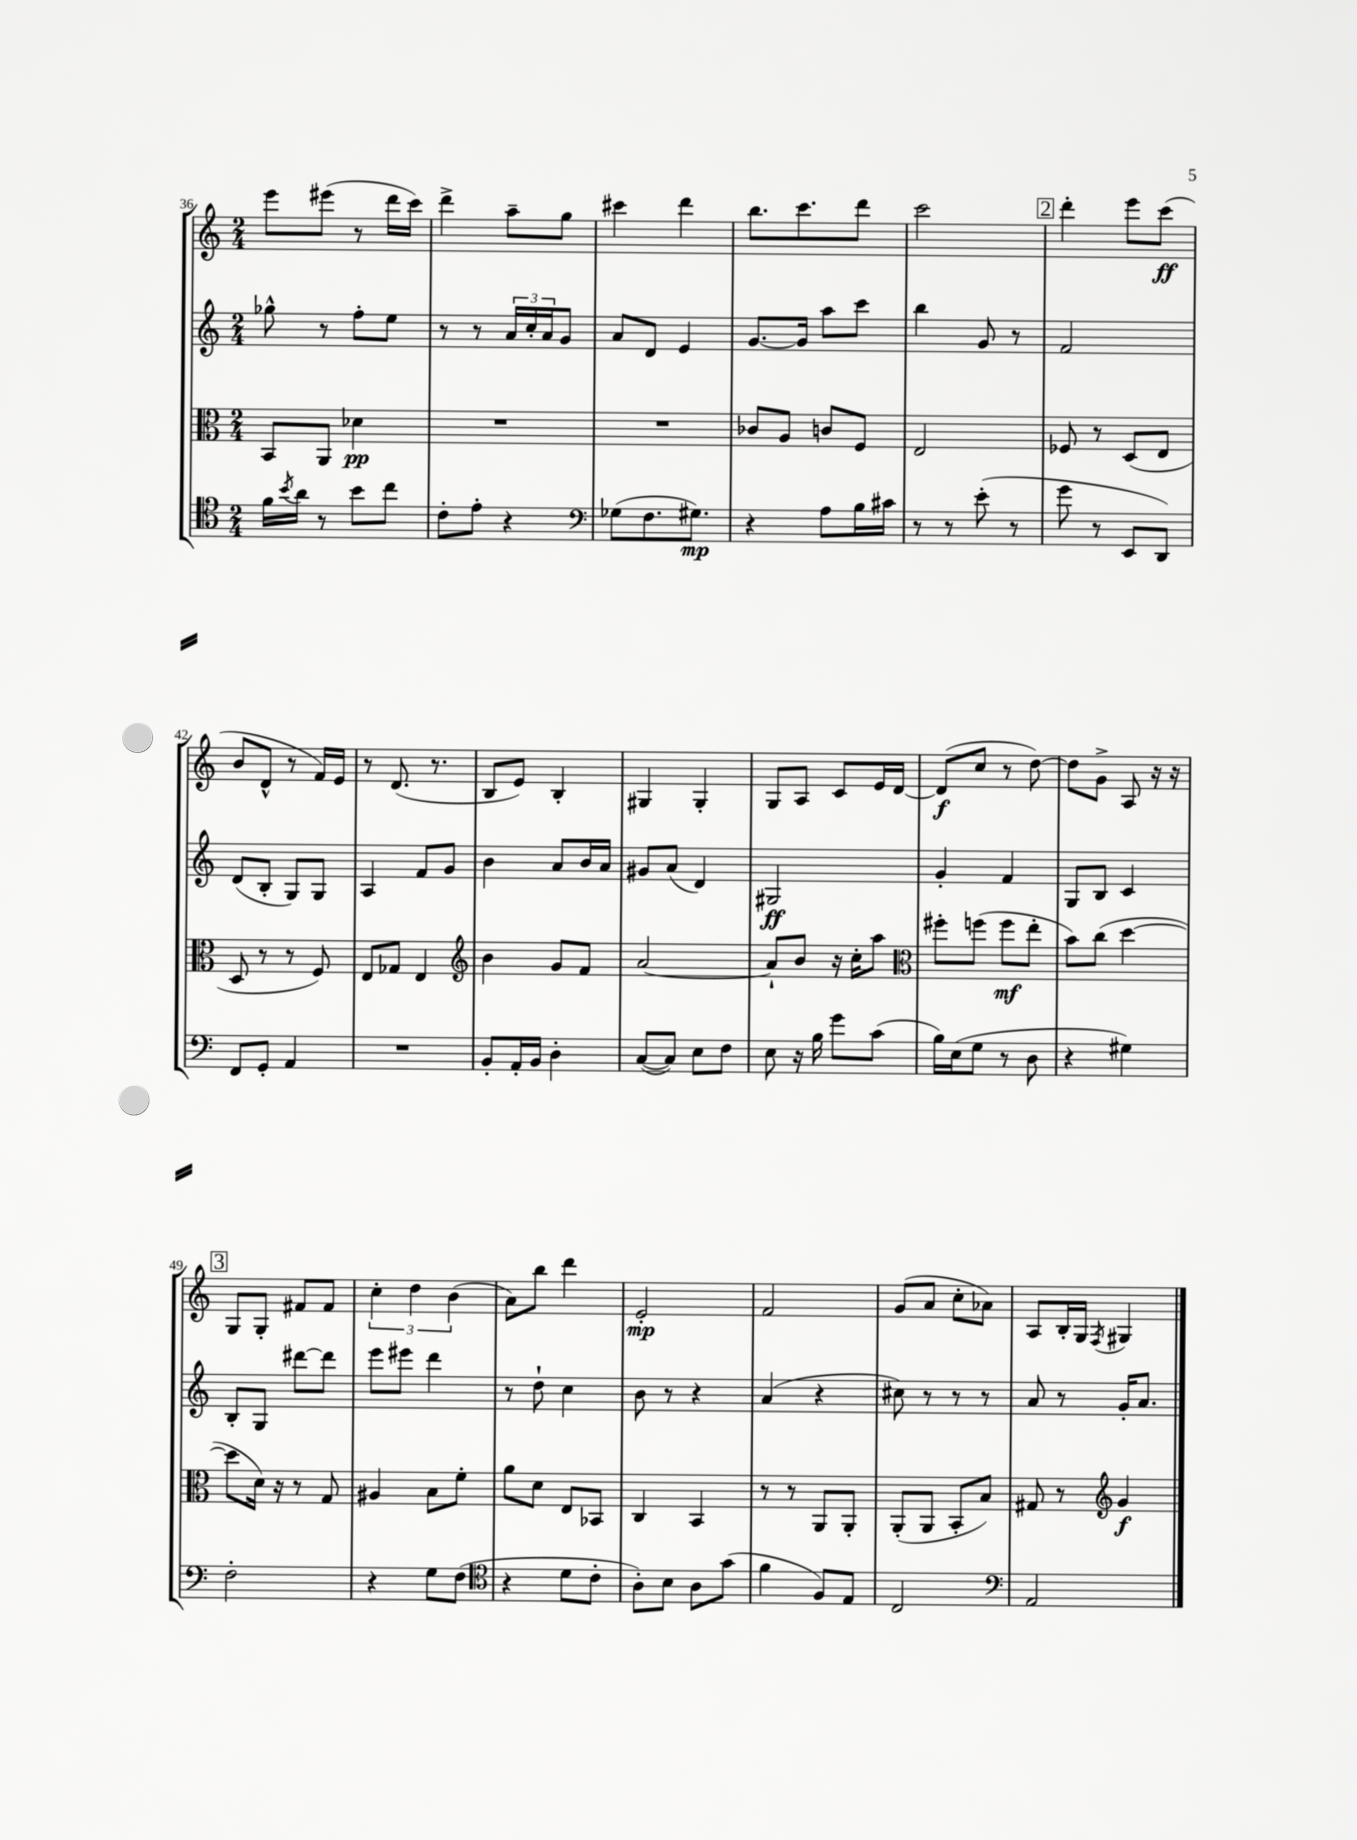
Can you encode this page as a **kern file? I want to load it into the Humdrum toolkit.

**kern	**kern	**kern	**kern
*staff4	*staff3	*staff2	*staff1
*clefC4	*clefC3	*clefG2	*clefG2
*k[]	*k[]	*k[]	*k[]
*M2/4	*M2/4	*M2/4	*M2/4
16f\LL	8BB/L	8gg-^^\	8eee\L
8qb/	.	.	.
16a\JJ	.	.	.
8r	8AA/J	8r	(8eee#\J
8b\L	4d-\	8ff'\L	8r
8cc\J	.	8ee\J	16ddd\LL
.	.	.	16ccc\JJ)
=	=	=	=
8c'\L	2r	8r	4ddd^\
8e'\J	.	8r	.
4r	.	24a/LL	8aa~\L
.	.	24cc'/	.
.	.	24a/J	.
.	.	8g/J	8gg\J
=	=	=	=
*clefF4	*	*	*
(8G-\L	2r	8a/L	4ccc#\
8.F\	.	8d/J	.
.	.	4e/	4ddd\
8.G#\J)	.	.	.
=	=	=	=
4r	8c-/L	[8.g/L	8.bb\L
.	8A/J	.	.
.	.	16g/]Jk	8.ccc\
8A\L	8c/L	8aa\L	.
16B\L	8F/J	8ccc\J	8ddd\J
16c#\JJ	.	.	.
=	=	=	=
8r	2E/	4bb\	2ccc\
8r	.	.	.
(8e'\	.	8g/	.
8r	.	8r	.
=	=	=	=
8g\	8F-/	2f/	4ddd'\
8r	8r	.	.
8EE/L	(8D/L	.	8eee\L
8DD/J)	8E/J	.	(8ccc\J
=	=	=	=
8FF/L	8D/	(8d/L	8b/L
8GG'/J	8r	8B'/J	8d^^/J
4AA/	8r	8G/L)	8r
.	8F/)	8G/J	16f/LL)
.	.	.	16e/JJ
=	=	=	=
2r	8E/L	4A/	8r
.	8G-/J	.	(8.d/
.	4E/	8f/L	.
.	.	.	8.r
.	.	8g/J	.
=	=	=	=
*	*clefG2	*	*
8BB'/L	4b\	4b\	8B/L
16AA'/L	.	.	8e/J)
16BB/JJ	.	.	.
4D'\	8g/L	8a/L	4B'/
.	8f/J	16b/L	.
.	.	16a/JJ	.
=	=	=	=
([8C/L	[2a/	8g#/L	4G#/
8C/]J)	.	(8a/J	.
8E\L	.	4d/)	4G#'/
8F\J	.	.	.
=	=	=	=
8E\	8a`/]L	2G#/	8G/L
16r	8b/J	.	8A/J
16B\	.	.	.
8g\L	16r	.	8c/L
.	16cc'\LK	.	.
(8c\J	8aa\J	.	16e/L
.	.	.	[16d/JJ
=	=	=	=
*	*clefC3	*	*
16B\LL)	8ff#'\L	4g'/	(8d/]L
(16E\J	.	.	.
8G\J	(8ff\J	.	8cc/J
8r	8ff\L	4f/	8r
8D\	8ee'\J	.	[8dd\)
=	=	=	=
4r	8b\L)	8G/L	8dd\]L
.	(8cc\J	8B/J	8g^\J
4G#\)	[4dd\	4c/	8A/
.	.	.	16r
.	.	.	16r
=	=	=	=
2F'\	8dd\]L	8B'/L	8G/L
.	16d\Jk)	8G/J	8G'/J
.	16r	.	.
.	8r	[8ddd#\L	8f#/L
.	8G/	8ddd#\]J	8f#/J
=	=	=	=
4r	4A#/	8eee\L	6cc'\
.	.	8eee#\J	.
.	.	.	6dd\
8G\L	8B\L	4ddd\	.
.	.	.	(6b\
(8F\J	8f'\J	.	.
=	=	=	=
*clefC4	*	*	*
4r	8a\L	8r	8a\L)
.	8d\J	8dd`\	8bb\J
8d\L	8E/L	4cc\	4ddd\
8c'\J	8BB-/J	.	.
=	=	=	=
8A'\L)	4C/	8b\	2e'/
8B\J	.	8r	.
8A\L	4BB/	4r	.
(8g\J	.	.	.
=	=	=	=
4f\	8r	(4a/	2f/
.	8r	.	.
8F/L)	8AA/L	4r	.
8E/J	8AA'/J	.	.
=	=	=	=
2C/	(8AA'/L	8cc#\)	(8g/L
.	8AA/J	8r	8a/J
.	8BB'/L	8r	8cc'\L
.	8B/J)	8r	8a-\J)
=	=	=	=
*clefF4	*	*	*
2AA/	8G#/	8a/	8A/L
.	8r	8r	16B'/L
.	.	.	16G/JJ
*	*clefG2	*	*
.	.	.	8qF/
.	4g/	16g'/LK	4G#/
.	.	8.a/J	.
==	==	==	==
*-	*-	*-	*-
